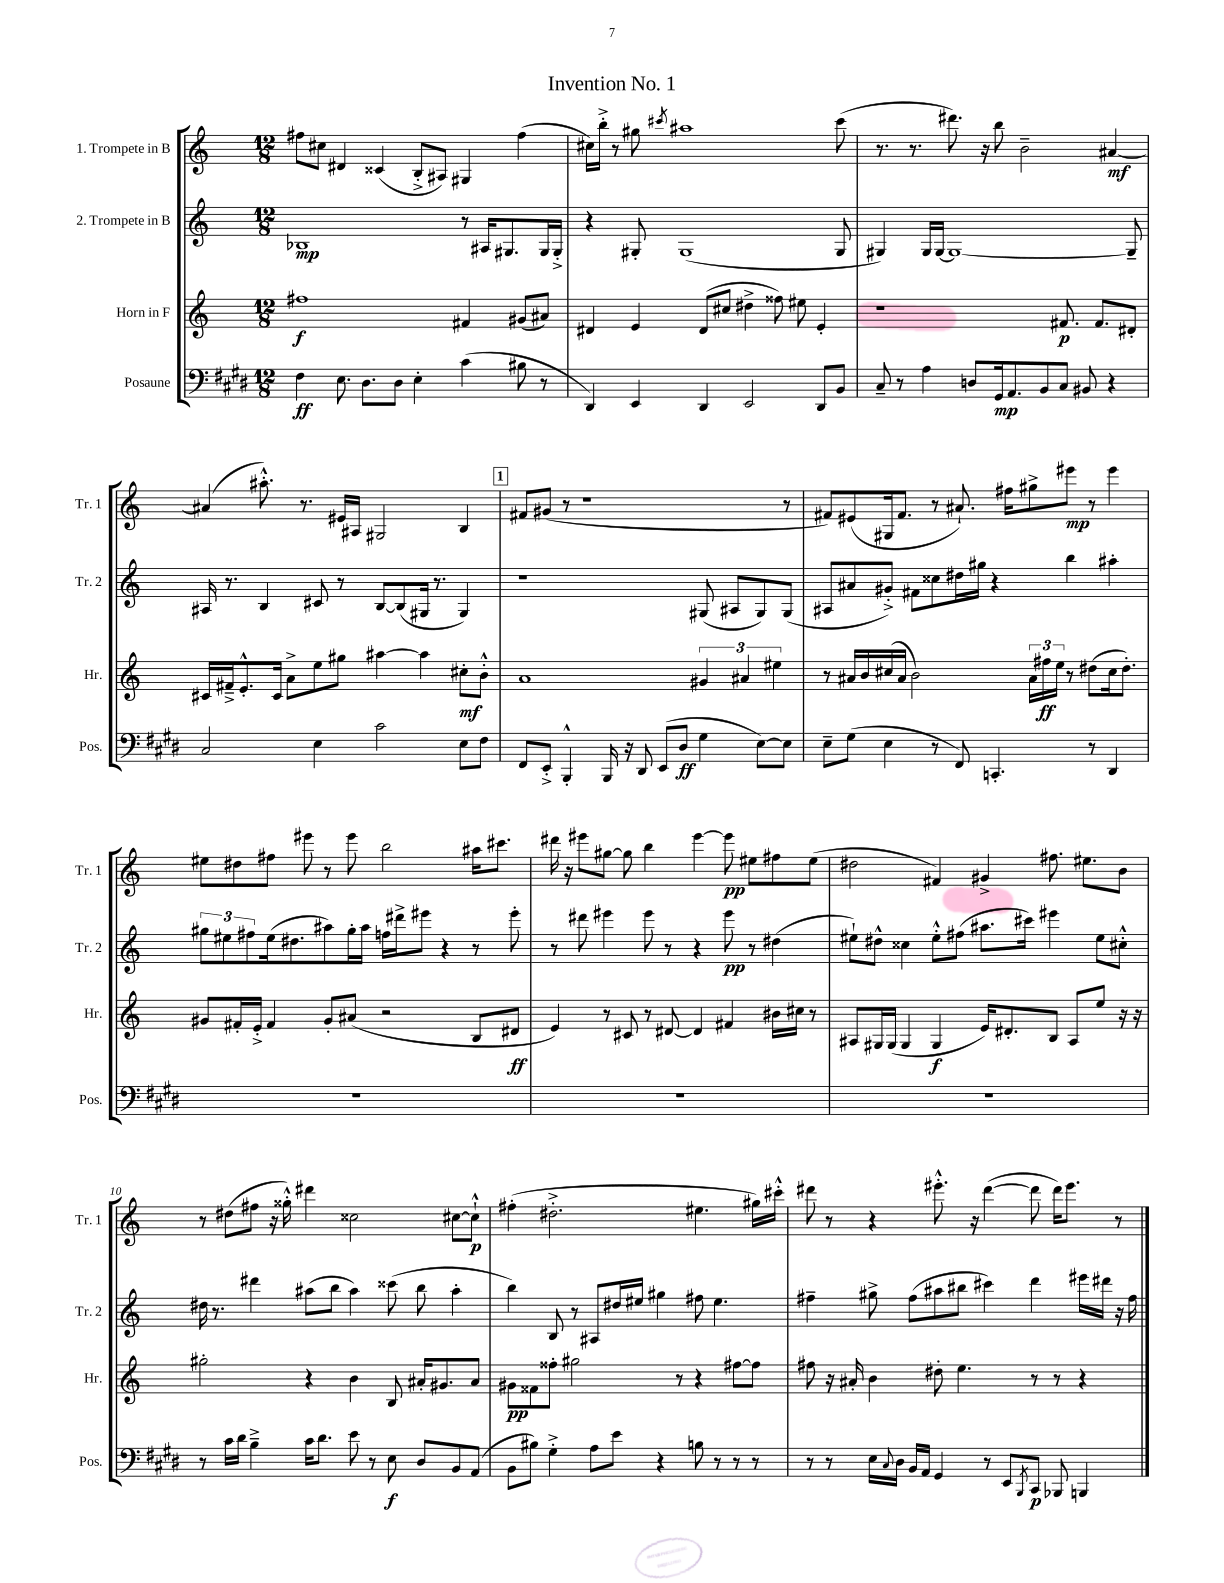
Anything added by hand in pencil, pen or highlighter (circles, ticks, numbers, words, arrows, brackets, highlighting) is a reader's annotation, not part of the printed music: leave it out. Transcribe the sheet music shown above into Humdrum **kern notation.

**kern	**kern	**kern	**kern
*staff4	*staff3	*staff2	*staff1
*clefF4	*clefG2	*clefG2	*clefG2
*k[f#c#g#d#]	*k[]	*k[]	*k[]
*M12/8	*M12/8	*M12/8	*M12/8
4F#	1ff#	1B-	8ff#
.	.	.	8cc#
8.E	.	.	4d#
8.D#	.	.	.
.	.	.	(4c##
8D#	.	.	.
4E'	.	.	8B'^
.	.	.	8A#)
(4c#	4f#	8r	4G#
.	.	16A#	.
.	.	8.G#	.
8B#	(8g#	.	(4ff#
8r	8a#)	16G#	.
.	.	16G#'^	.
=	=	=	=
4DD#)	4d#	4r	16cc#)
.	.	.	16bb'^
.	.	.	8r
4EE	4e	8G#'	8gg#
.	.	.	8qccc#
.	.	(1G#	1aa#
4DD#	(8d#	.	.
.	8cc#	.	.
2EE	4dd#^	.	.
.	8ff##)	.	.
.	8ee#	.	.
8DD#	4e'	.	.
8BB	.	8G#	(8ccc#
=	=	=	=
8C#~	1r	4G#)	8.r
8r	.	.	.
.	.	.	8.r
4A	.	16G#	.
.	.	[16G#	.
.	.	1G#_	8.ddd#)
8D	.	.	.
.	.	.	16r
16GG#	.	.	8bb
8.AA	.	.	.
.	.	.	2b~
8BB	.	.	.
8C#	8.f#	.	.
8BB#	.	.	.
.	8.f#	.	.
4r	.	.	[4a#
.	8d#'	8G#~]	.
=	=	=	=
2C#	16c#	16A#	(4a#]
.	16f#~^	8.r	.
.	8.e'^^	.	.
.	.	4B	8.aa#'^^)
.	16c#	.	.
.	8a^	.	.
.	.	.	8.r
4E	8ee	8c#	.
.	8gg#	8r	16e#
.	.	.	16A#
2c#	[4aa#	[8B	2G#
.	.	(8B]	.
.	4aa#]	16G#	.
.	.	8.r	.
8E	8cc#'	4G#)	4B
8F#	8b'^^	.	.
=	=	=	=
8FF#	1a	1r	8f#
8EE'^	.	.	(8g#
4BBB'^^	.	.	8r
.	.	.	1r
16BBB	.	.	.
16r	.	.	.
8DD#	.	.	.
(8EE	.	.	.
8D#	.	.	.
4G#	6g#	(8G#	.
.	.	8A#	.
.	6a#	.	.
[8E)	.	8G#)	.
.	6ee#	.	.
8E]	.	(8G#	8r
=	=	=	=
8E~	8r	8A#	8f#)
(8G#	16a#	8a#	(8e#
.	16b	.	.
4E	(16cc#	8g#'^)	16G#
.	16a#	.	8.f#
.	2b)	8f#	.
8r	.	8cc##	8r
8FF#)	.	16dd#	8.a#`)
.	.	16gg#	.
4.CC'	.	4r	.
.	.	.	16ff#
.	24a#	.	8gg#^
.	24ff#	.	.
.	24ee	.	.
.	8r	4bb	8eee#
8r	(8dd#	.	8r
4DD#	16cc#	4aa#'	4eee#
.	8.dd#')	.	.
=	=	=	=
1.r	8g#	12gg#	8ee#
.	.	12ee#	.
.	16f#'	.	8dd#
.	.	12ff#	.
.	16e'^	.	.
.	4f#	(16ee#	8ff#
.	.	8.dd#	.
.	.	.	8eee#
.	8g#'	8aa#)	8r
.	(8a#	16gg#'	8eee#
.	.	16aa#	.
.	2r	16ff	2bb
.	.	16ddd#^	.
.	.	8eee#	.
.	.	4r	.
.	8B	8r	16aa#
.	.	.	8.ccc#
.	8d#	8eee#'	.
=	=	=	=
1.r	4e)	8r	16ddd#
.	.	.	16r
.	.	8ddd#	8eee#
.	8r	4eee#	[8gg#
.	8c#	.	8gg#]
.	8r	8eee#	4bb
.	[8d#	8r	.
.	4d#]	4r	[4eee#
.	4f#	8eee#	8eee#]
.	.	8r	8ee#
.	16b#	(4dd#	8ff#
.	16cc#	.	.
.	8r	.	(8ee#
=	=	=	=
1.r	8A#	8ee#`)	2dd#
.	16G#	8dd#^^	.
.	(16G#	.	.
.	4G#	4cc##	.
.	4G#	8ee#'^^	4f#)
.	.	(8ff#	.
.	16e)	8.aa#	4g#^
.	8.d#'	.	.
.	.	16ccc#)	.
.	8B	4eee#	8.ff#
.	8A#	.	.
.	.	.	8.ee#
.	8ee	8ee#	.
.	16r	8cc#'^^	8b
.	16r	.	.
=	=	=	=
8r	2gg#'	16dd#	8r
.	.	8.r	.
16c#	.	.	(8dd#
16d#	.	.	.
4B~^	.	4ddd#	8ff#
.	.	.	16r
.	.	.	16gg##'^^)
16c#	4r	(8aa#	4ddd#
8.d#	.	.	.
.	.	8bb	.
8e	4b	4aa#)	2cc##
8r	.	.	.
8E	8B	(8ccc##	.
8D#	16a#'	8bb	.
.	8.g#	.	.
8BB	.	4aa#'	[8cc#
(8AA	8a#	.	8cc#`^^]
=	=	=	=
8BB	8g#	4bb)	(4ff#'
8B#)	8f##	.	.
4G#'^	8ff##'	8B	2.dd#'^
.	2gg#	8r	.
8A	.	8A#	.
8e	.	16dd#	.
.	.	16ee#	.
4r	.	4gg#	.
.	8r	.	.
8B	4r	8ff#	4.ee#
8r	.	4.ee#	.
8r	[8ff#	.	.
8r	8ff#]	.	16gg#)
.	.	.	16ccc#'^^
=	=	=	=
8r	8ff#	4ff#~	8ddd#
8r	16r	.	8r
.	16a#'	.	.
16E	4b	8gg#^	4r
8qqC#	.	.	.
16D#	.	.	.
16BB	.	(8ff#	.
16AA	.	.	.
4GG#	8dd#'	8aa#	8.eee#'^^
.	4.ee	8bb#	.
.	.	.	16r
8r	.	4ccc#)	([4ddd#
8EE	.	.	.
8qBBB	.	.	.
8CC#	8r	4ddd	8ddd#]
8BBB-	8r	.	16ddd#)
.	.	.	8.eee#
4BBB	4r	16eee#	.
.	.	16ddd#	.
.	.	16r	8r
.	.	16ff#	.
==	==	==	==
*-	*-	*-	*-
